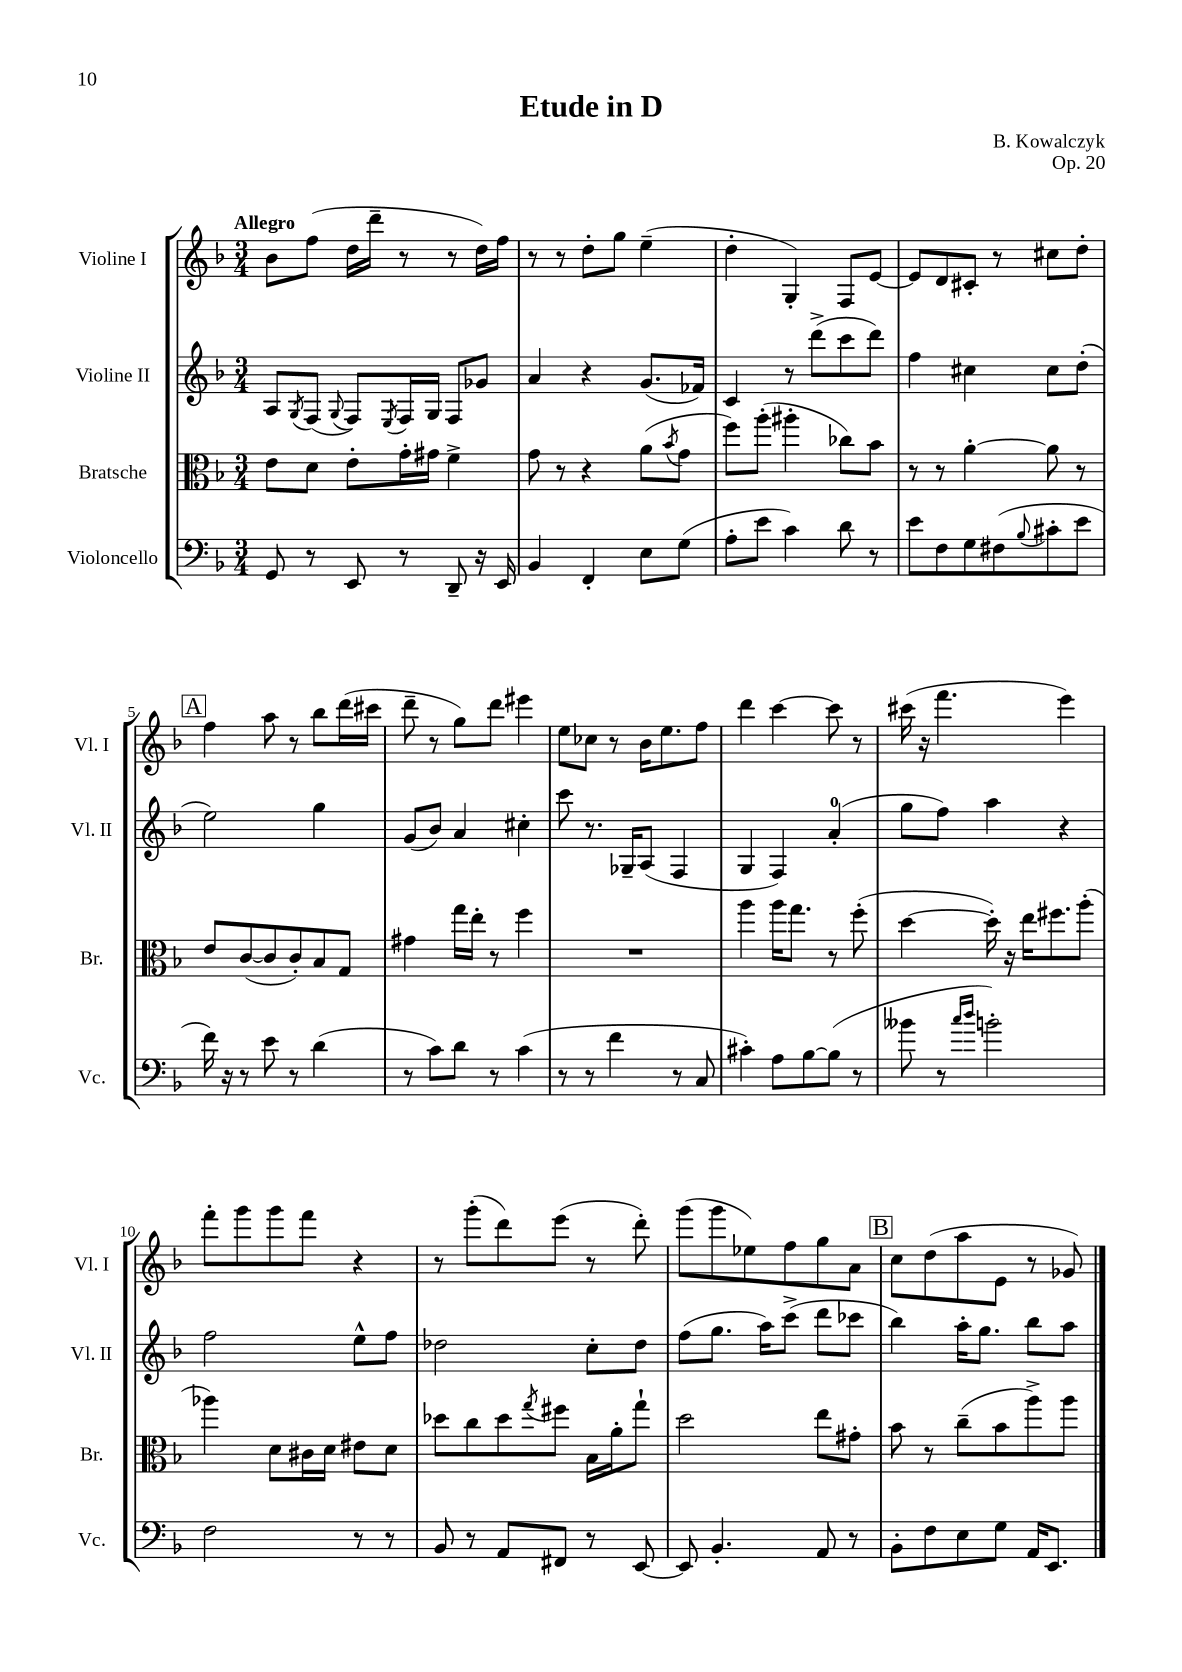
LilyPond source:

\header { title = "Etude in D" composer = "B. Kowalczyk" opus = "Op. 20" }
<<
\new StaffGroup <<
\new Staff = "s0" \with { instrumentName = "Violine I" shortInstrumentName = "Vl. I" } {
    \clef treble \key f \major \numericTimeSignature \time 3/4 \tempo "Allegro"
    bes'8 f''8( d''16 d'''16-- r8 r8 d''16) f''16 |
    r8 r8 d''8-. g''8 e''4--( |
    d''4-. g4-.) f8 e'8~ |
    e'8 d'8 cis'8-. r8 cis''8 d''8-. |
    \mark \markup { \box "A" } f''4 a''8 r8 bes''8 d'''16( cis'''16 |
    d'''8-- r8 g''8) d'''8 eis'''4 |
    e''8 ces''8 r8 bes'16 e''8. f''8 |
    d'''4 c'''4~ c'''8 r8 |
    cis'''16( r16 f'''4. e'''4) |
    f'''8-. g'''8 g'''8 f'''8 r4 |
    r8 g'''8-.( d'''8) e'''8( r8 d'''8-.) |
    g'''8( g'''8 ees''8) f''8 g''8 a'8 |
    \mark \markup { \box "B" } c''8 d''8( a''8 e'8 r8 ges'8) \bar "|." |
}
\new Staff = "s1" \with { instrumentName = "Violine II" shortInstrumentName = "Vl. II" } {
    \clef treble \key f \major \numericTimeSignature \time 3/4
    a8 \acciaccatura { g8 } f8( \appoggiatura { g8 } f8) \acciaccatura { e8 } f16 g16 f8 ges'8 |
    a'4 r4 g'8.( fes'16) |
    c'4 r8 d'''8->( c'''8 d'''8) |
    f''4 cis''4 cis''8 d''8-.( |
    \mark \markup { \box "A" } e''2) g''4 |
    g'8( bes'8) a'4 cis''4-. |
    c'''8 r8. ges16-- a8( f4 |
    g4 f4) a'4-0-.( |
    g''8 f''8) a''4 r4 |
    f''2 e''8-^ f''8 |
    des''2 c''8-. des''8 |
    f''8( g''8. a''16) c'''8->( d'''8 ces'''8 |
    \mark \markup { \box "B" } bes''4) a''16-. g''8. bes''8 a''8 \bar "|." |
}
\new Staff = "s2" \with { instrumentName = "Bratsche" shortInstrumentName = "Br." } {
    \clef alto \key f \major \numericTimeSignature \time 3/4
    e'8 d'8 e'8-. g'16-. gis'16 f'4-> |
    g'8 r8 r4 a'8( \acciaccatura { bes'8 } g'8 |
    f''8) a''8-.( ais''4-. ces''8) bes'8 |
    r8 r8 a'4~-. a'8 r8 |
    \mark \markup { \box "A" } e'8 c'8~( c'8 c'8-.) bes8 g8 |
    gis'4 g''16 e''16-. r8 f''4 |
    R2. |
    a''4 a''16 g''8. r8 f''8-.( |
    d''4~ d''16-.) r16 e''16 fis''8. a''8-.( |
    aes''4) d'8 cis'16 d'16 eis'8 d'8 |
    des''8 c''8 des''8 \acciaccatura { g''8 } fis''8 bes16 a'16-. g''8-! |
    d''2 e''8 gis'8-. |
    \mark \markup { \box "B" } bes'8 r8 c''8--( bes'8 a''8->) a''8 \bar "|." |
}
\new Staff = "s3" \with { instrumentName = "Violoncello" shortInstrumentName = "Vc." } {
    \clef bass \key f \major \numericTimeSignature \time 3/4
    g,8 r8 e,8 r8 d,8-- r16 e,16 |
    bes,4 f,4-. e8 g8( |
    a8-. e'8 c'4) d'8 r8 |
    e'8 f8 g8 fis8( \appoggiatura { bes8 } cis'8-. e'8 |
    \mark \markup { \box "A" } f'16) r16 r8 e'8 r8 d'4( |
    r8 c'8) d'8 r8 c'4( |
    r8 r8 f'4 r8 c8 |
    cis'4-.) a8 bes8~ bes8( r8 |
    beses'8 r8 \grace { c''16 d''16 } b'2-.) |
    f2 r8 r8 |
    bes,8 r8 a,8 fis,8 r8 e,8~ |
    e,8 bes,4.-. a,8 r8 |
    \mark \markup { \box "B" } bes,8-. f8 e8 g8 a,16 e,8. \bar "|." |
}
>>
>>
